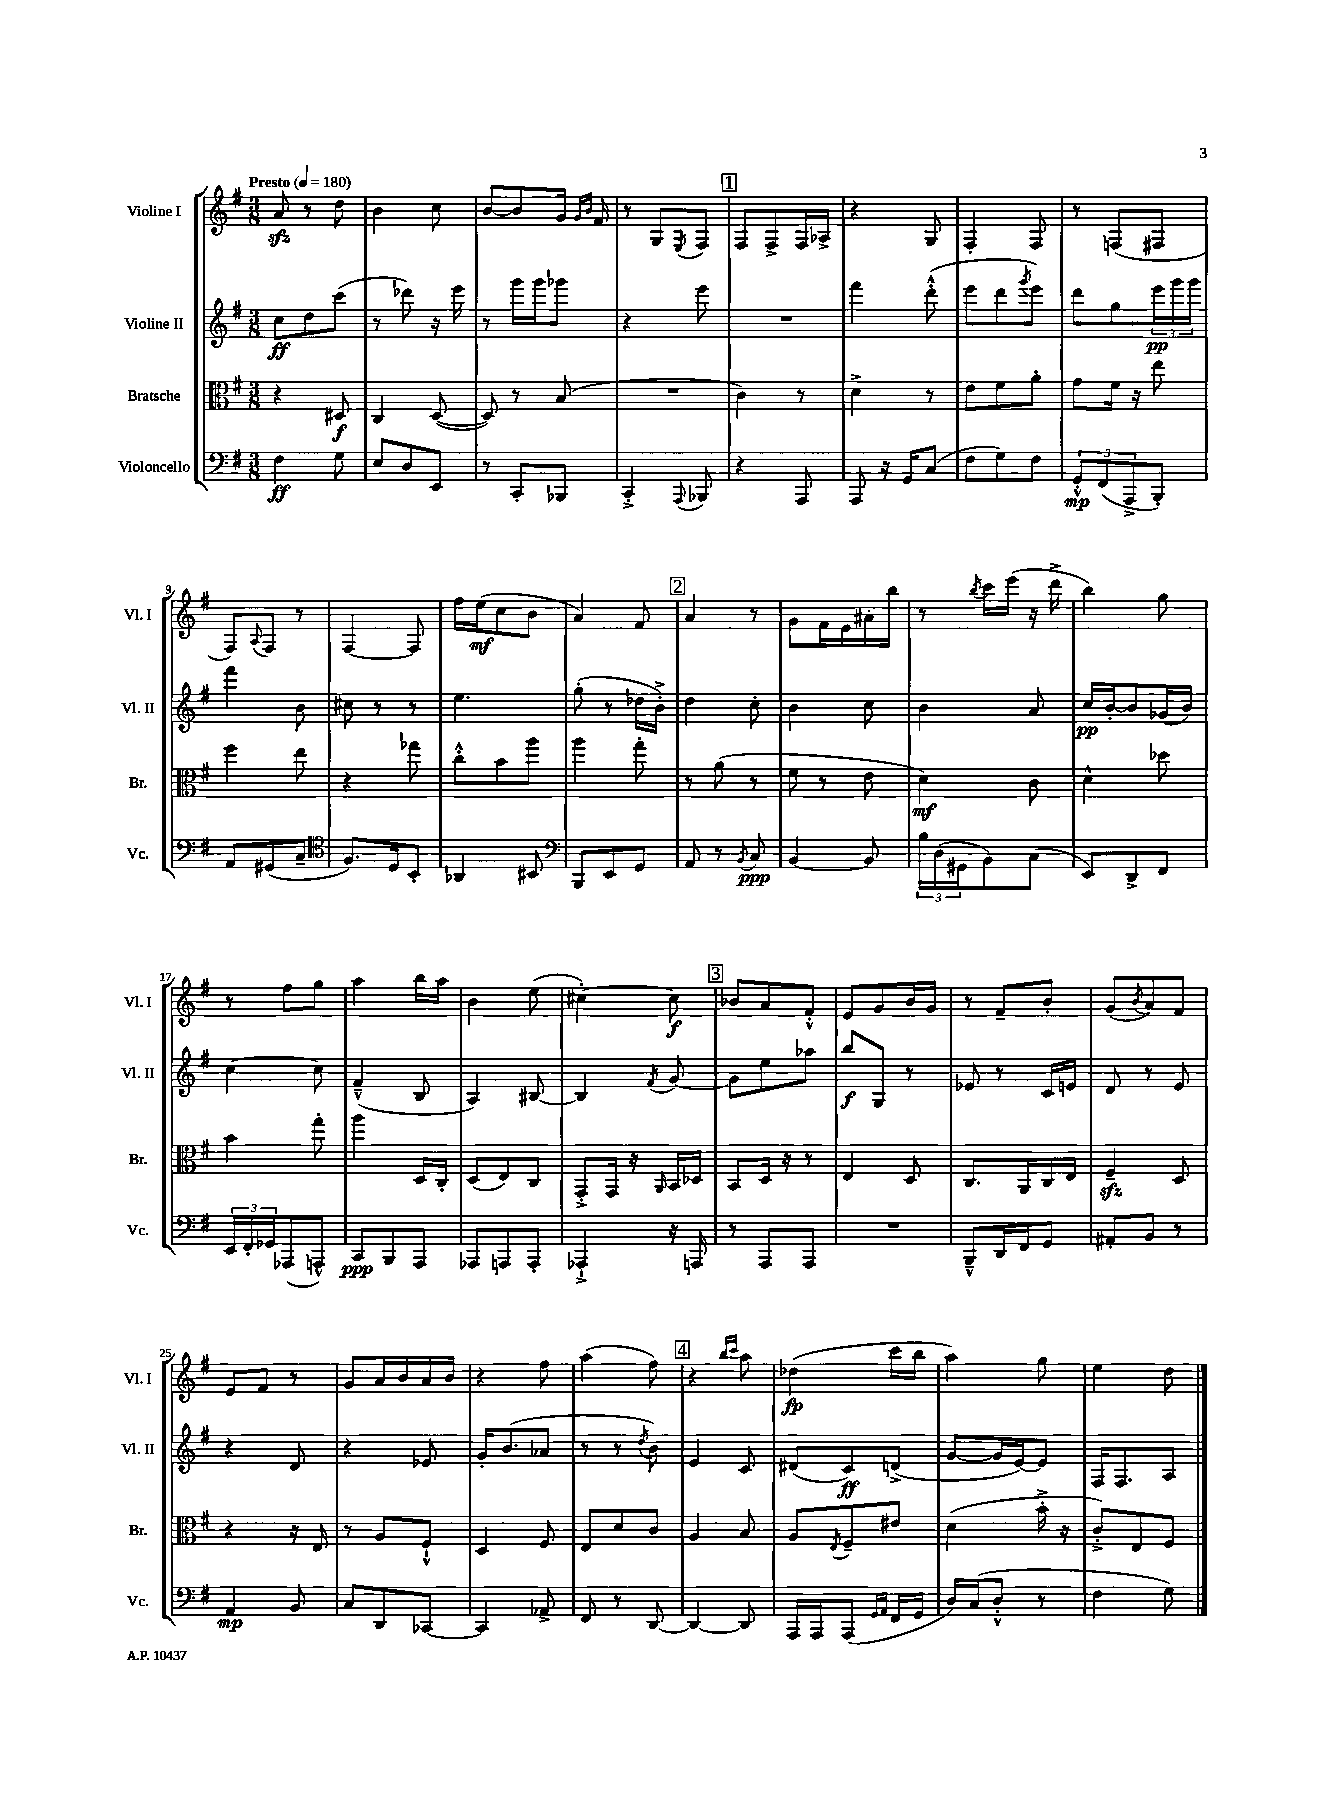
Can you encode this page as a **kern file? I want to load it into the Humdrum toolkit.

**kern	**kern	**kern	**kern
*staff4	*staff3	*staff2	*staff1
*clefF4	*clefC3	*clefG2	*clefG2
*k[f#]	*k[f#]	*k[f#]	*k[f#]
*M3/8	*M3/8	*M3/8	*M3/8
*MM180	*MM180	*MM180	*MM180
4F#	4r	8cc	8a
.	.	8dd	8r
8G	8D#	(8ccc	8dd
=	=	=	=
8E	4C	8r	4b
8D	.	8ddd-)	.
8EE	([8D	16r	8cc
.	.	16eee	.
=	=	=	=
8r	8D])	8r	[8b
8CC'	8r	16ggg	8b]
.	.	16ggg	.
8BBB-	(8B	8ggg-	16g
.	.	.	16qqg
.	.	.	16qqb
.	.	.	16f#
=	=	=	=
4CC'^	4.r	4r	8r
.	.	.	8G
8qqAAA	.	.	8qE
8BBB-	.	8eee	8F#
=	=	=	=
4r	4c)	4.r	8F#
.	.	.	8F#^
8AAA	8r	.	16F#
.	.	.	16A-^
=	=	=	=
8AAA	4d^	4fff#	4r
16r	.	.	.
16GG	.	.	.
(8C	8r	(8ddd'^^	8G
=	=	=	=
8F#	8e	8eee	4F#'
8G)	8f#	8ddd	.
.	.	8qggg	.
8F#	8a'	8eee)	8F#
=	=	=	=
12GG'^^	8g	8ddd	8r
(12FF#	.	.	.
.	16f#	8gg	(8F
12AAA^	.	.	.
.	16r	.	.
8BBB')	8ee	24eee	8F#
.	.	24ggg	.
.	.	24ggg	.
=	=	=	=
8AA	4ff#	4fff#	8F#)
.	.	.	8qqA
(8GG#	.	.	8F#
8C~	8ee	8b	8r
=	=	=	=
*clefC4	*	*	*
8.F#)	4r	8cc#	[4F#
.	.	8r	.
16D	.	.	.
8BB'	8gg-	8r	8F#]
=	=	=	=
4AA-	8cc'^^	4.ee	16ff#
.	.	.	(16ee
.	8b	.	8cc
8BB#	8aa	.	8b
=	=	=	=
*clefF4	*	*	*
8BBB	4aa	(8gg'	4a)
8EE	.	8r	.
8GG	8gg'	16dd-	8f#
.	.	16b'^)	.
=	=	=	=
8AA	8r	4dd	4a
8r	(8a	.	.
8qBB	.	.	.
8C	8r	8cc'	8r
=	=	=	=
[4BB	8f#	4b	8g
.	8r	.	16f#
.	.	.	16e
8BB]	8e	8cc	16a#'
.	.	.	16bb
=	=	=	=
24B	4d)	4b	8r
(24D	.	.	.
24GG#	.	.	.
.	.	.	8qbb
8BB)	.	.	16ccc
.	.	.	(16eee
(8C	8c	8a	16r
.	.	.	16ddd^
=	=	=	=
8EE)	4d^^	16cc	4bb)
.	.	[16b'	.
8DD^	.	8b]	.
8FF#	8dd-	(16g-	8gg
.	.	16b)	.
=	=	=	=
24EE	4b	[4cc	8r
24FF#'	.	.	.
24GG-	.	.	.
(8AAA-	.	.	8ff#
8AAA^^)	8gg'	8cc]	8gg
=	=	=	=
8CC	4aa	(4f#~^^	4aa
8BBB	.	.	.
8AAA	16D	8B	16bb
.	16C'	.	16aa
=	=	=	=
8AAA-	(8D	4A)	4b
8AAA	8E)	.	.
8AAA'	8C	[8B#	(8ee
=	=	=	=
4AAA-`^	8GG'^	4B#]	[4cc#')
.	16GG	.	.
.	16r	.	.
.	16qqAA	8qf#	.
16r	16BB	[8g	8cc#]
16AAA	16D-	.	.
=	=	=	=
8r	8BB	8g]	8b-
8AAA	16D	8ee	8a
.	16r	.	.
8AAA	8r	8aa-	8f#'^^
=	=	=	=
4.r	4E	8bb	8e
.	.	8G	8g
.	8D	8r	16b
.	.	.	16g
=	=	=	=
8BBB~^^	8.C	8e-	8r
16DD	.	8r	8f#~
16FF#	16AA	.	.
8GG	16C	16c	8b'
.	16E	16e	.
=	=	=	=
8AA#'	4F#~	8d	(8g
.	.	.	8qb
8BB	.	8r	8a)
8r	8D	8e	8f#
=	=	=	=
4AA	4r	4r	8e
.	.	.	8f#
8BB	16r	8d	8r
.	16E	.	.
=	=	=	=
8C	8r	4r	8g
8DD	8A	.	16a
.	.	.	16b
[8CC-	8F#`^^	8e-	16a
.	.	.	16b
=	=	=	=
4CC-]	4D	16g'	4r
.	.	(8.b	.
8AA-^	8F#	8a-	8ff#
=	=	=	=
8FF#	8E	8r	(4aa
8r	8d	8r	.
.	.	8qdd	.
[8DD	8c	8b)	8ff#)
=	=	=	=
4DD_	4A	4e	4r
.	.	.	16qqbb
.	.	.	16qqccc
8DD]	8B	8c	8aa
=	=	=	=
16AAA	8A	(8d#	(4dd-
16AAA	.	.	.
.	8qE	.	.
(8AAA	8F#~	8c)	.
16qqGG	.	.	.
16qqAA	.	.	.
16FF#	8e#	(8d^	16ccc
16GG	.	.	16bb
=	=	=	=
16D)	(4d	[8g	4aa)
(16C	.	.	.
8D'^^	.	16g]	.
.	.	[16e)	.
8r	16b'^	8e]	8gg
.	16r	.	.
=	=	=	=
4F#	8c'^)	16F#	4ee
.	.	8.F#	.
.	8E	.	.
8G)	8F#	8A	8dd
==	==	==	==
*-	*-	*-	*-
